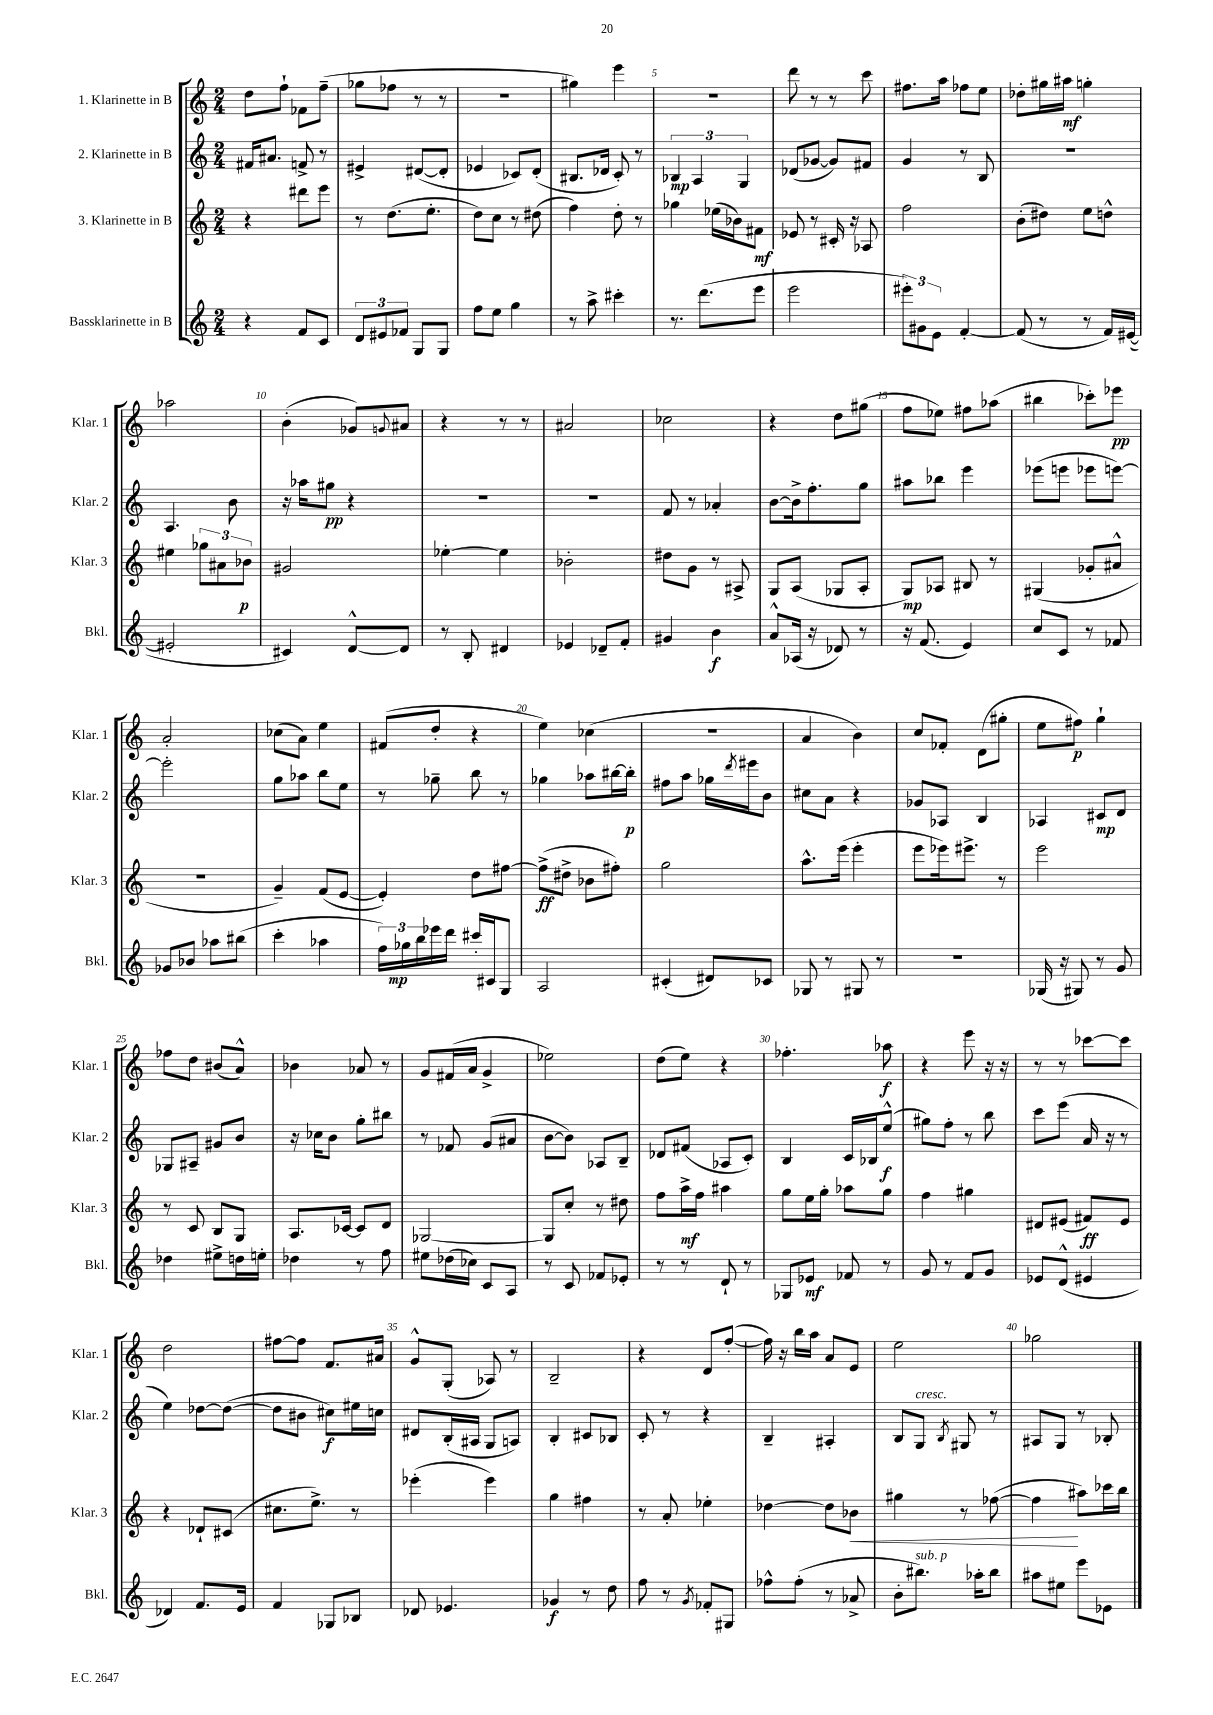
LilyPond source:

<<
\new StaffGroup <<
\new Staff = "s0" \with { instrumentName = "1. Klarinette in B" shortInstrumentName = "Klar. 1" } {
    \clef treble \key c \major \numericTimeSignature \time 2/4
    d''8 f''8-! fes'8 f''8--( |
    ges''8 fes''8 r8 r8 |
    R2 |
    gis''4) e'''4 |
    R2 |
    d'''8 r8 r8 c'''8 |
    fis''8. a''16 fes''8 e''8 |
    des''8-. gis''16 ais''16\mf g''4-. |
    aes''2 |
    b'4-.( ges'8) \appoggiatura { g'8 } ais'8 |
    r4 r8 r8 |
    ais'2 |
    ces''2 |
    r4 d''8 gis''8( |
    f''8 ees''8) fis''8 aes''8( |
    bis''4 ces'''8-.) ees'''8\pp |
    a'2-. |
    ces''8( a'8) e''4 |
    fis'8( d''8-. r4 |
    e''4) ces''4( |
    R2 |
    a'4 b'4) |
    c''8 fes'8-. d'8( gis''8-. |
    e''8 fis''8\p) g''4-! |
    fes''8 d''8 bis'8( a'8-^) |
    bes'4 aes'8 r8 |
    g'8 fis'16( a'16 g'4-> |
    ees''2) |
    d''8( e''8) r4 |
    fes''4.-. aes''8\f |
    r4 e'''8 r16 r16 |
    r8 r8 ces'''8~ ces'''8 |
    d''2 |
    fis''8~ fis''8 f'8. ais'16 |
    g'8-^ g8-.( aes8) r8 |
    b2-- |
    r4 d'8 f''8~-.( |
    f''16) r16 b''16 a''16 a'8 e'8 |
    e''2 |
    ges''2 \bar "|." |
}
\new Staff = "s1" \with { instrumentName = "2. Klarinette in B" shortInstrumentName = "Klar. 2" } {
    \clef treble \key c \major \numericTimeSignature \time 2/4
    fis'16 ais'8. f'8-> r8 |
    eis'4-> dis'8~( dis'8-. |
    ees'4 ces'8) d'8-.( |
    bis8. des'16 c'8-.) r8 |
    \tuplet 3/2 { bes4\mp a4 g4 } |
    des'8( ges'8~ ges'8) fis'8 |
    g'4 r8 b8 |
    R2 |
    a4. b'8 |
    r16 aes''16 gis''8\pp r4 |
    R2 |
    R2 |
    f'8 r8 aes'4-. |
    b'8~ b'16-> f''8.-. g''8 |
    ais''8 bes''8 e'''4 |
    ees'''8( e'''8 ees'''8 e'''8~) |
    e'''2-. |
    g''8 aes''8 b''8 e''8 |
    r8 ges''8-- b''8 r8 |
    ges''4 aes''8 bis''16~ bis''16-.\p |
    fis''8 a''8 ges''16 \acciaccatura { d'''8 } eis'''16 b'8 |
    cis''8 a'8 r4 |
    ges'8 aes8 b4 |
    aes4 cis'8\mp d'8 |
    ges8 ais8-- gis'8 b'8 |
    r16 ces''16 b'8 g''8-. bis''8 |
    r8 fes'8 g'8( ais'8 |
    b'8~ b'8) aes8 b8-- |
    des'8 fis'8( aes8 c'8-.) |
    b4 c'16 bes16 e''8-^\f( |
    gis''8) f''8-. r8 b''8 |
    c'''8 e'''8( a'16 r16 r8 |
    e''4) des''8~ des''8~( |
    des''8 bis'8 cis''8\f) eis''16 c''16 |
    dis'8 b16-.( ais16 g8 a8) |
    b4-. cis'8 bes8 |
    c'8-. r8 r4 |
    b4-- ais4-. |
    b8 g8^\markup { \italic "cresc." } \acciaccatura { b8 } gis8 r8 |
    ais8 g8 r8 bes8-. \bar "|." |
}
\new Staff = "s2" \with { instrumentName = "3. Klarinette in B" shortInstrumentName = "Klar. 3" } {
    \clef treble \key c \major \numericTimeSignature \time 2/4
    r4 dis'''8 e'''8 |
    r8 d''8.( e''8.-. |
    d''8) c''8 r8 dis''8( |
    f''4) d''8-. r8 |
    ges''4 ees''16( bes'16) fis'8\mf |
    ees'8 r8 cis'16-. r16 aes8 |
    f''2 |
    b'8-.( dis''8) e''8 d''8-^ |
    eis''4 \tuplet 3/2 { ges''8 ais'8 bes'8\p } |
    gis'2 |
    ees''4~-. ees''4 |
    bes'2-. |
    dis''8 g'8 r8 ais8-> |
    g8 a8( ges8 a8-. |
    g8\mp) aes8 bis8 r8 |
    gis4( ges'8-. ais'8-^ |
    r2 |
    g'4--) f'8( e'8~ |
    e'4-.) d''8 fis''8~ |
    fis''8->\ff( dis''8-> bes'8 fis''8-.) |
    g''2 |
    a''8.-^ e'''16( e'''4-. |
    e'''8 ees'''16) eis'''8.-> r8 |
    e'''2 |
    r8 c'8 b8 g8 |
    a8. ces'16~ ces'8 d'8 |
    ges2~ |
    ges8 c''8-. r8 dis''8 |
    f''8 a''16->\mf f''16 ais''4 |
    g''8 e''16 g''16-. aes''8 g''8 |
    f''4 gis''4 |
    dis'8 eis'8( fis'8\ff) eis'8 |
    r4 des'8-! cis'8( |
    cis''8. e''8.->) r8 |
    ees'''4-.( ees'''4) |
    g''4 fis''4 |
    r8 a'8-. ees''4-. |
    des''4~ des''8 bes'8\< |
    gis''4 r8 fes''8~( |
    fes''4\! ais''8) ces'''16 b''16 \bar "|." |
}
\new Staff = "s3" \with { instrumentName = "Bassklarinette in B" shortInstrumentName = "Bkl." } {
    \clef treble \key c \major \numericTimeSignature \time 2/4
    r4 f'8 c'8 |
    \tuplet 3/2 { d'8 eis'8 fes'8 } g8 g8 |
    f''8 e''8 g''4 |
    r8 a''8-> cis'''4-. |
    r8. d'''8.( e'''8 |
    e'''2 |
    \tuplet 3/2 { eis'''8-.) gis'8 e'8 } f'4~-. |
    f'8( r8 r8 f'16) eis'16~( |
    eis'2-. |
    cis'4) d'8~-^ d'8 |
    r8 b8-. dis'4 |
    ees'4 des'8-- f'8-. |
    gis'4 b'4\f |
    a'8-^ aes16( r16 des'8) r8 |
    r16 f'8.( e'4) |
    c''8 c'8 r8 fes'8 |
    ges'8 bes'8 aes''8 bis''8( |
    c'''4-. aes''4 |
    \tuplet 3/2 { f''16) ges''16\mp b''16 } ees'''16 d'''16 cis'''16-. cis'16 g8 |
    a2 |
    cis'4-.( dis'8) ces'8 |
    ges8 r8 gis8 r8 |
    r2 |
    ges16( r16 gis8) r8 g'8 |
    des''4 eis''8-> d''16 e''16-. |
    des''4 r8 f''8 |
    eis''8 des''16( ces''16) c'8 a8 |
    r8 c'8 fes'8 ees'8-. |
    r8 r8 d'8-! r8 |
    ges8 ees'8\mf fes'8 r8 |
    g'8 r8 f'8 g'8 |
    ees'8 d'8-^( eis'4 |
    des'4) f'8. e'16 |
    f'4 ges8 bes8 |
    des'8 ees'4. |
    ges'4\f r8 d''8 |
    f''8 r8 \acciaccatura { g'8 } fes'8-. gis8 |
    fes''8-^ fes''8-.( r8 aes'8-> |
    b'8-. bis''8.^\markup { \italic "sub. p" }) aes''16-. bis''8 |
    ais''8 eis''8 e'''8 ees'8 \bar "|." |
}
>>
>>
\layout { \context { \Score \override BarNumber.break-visibility = ##(#f #t #t) barNumberVisibility = #(every-nth-bar-number-visible 5) } }
